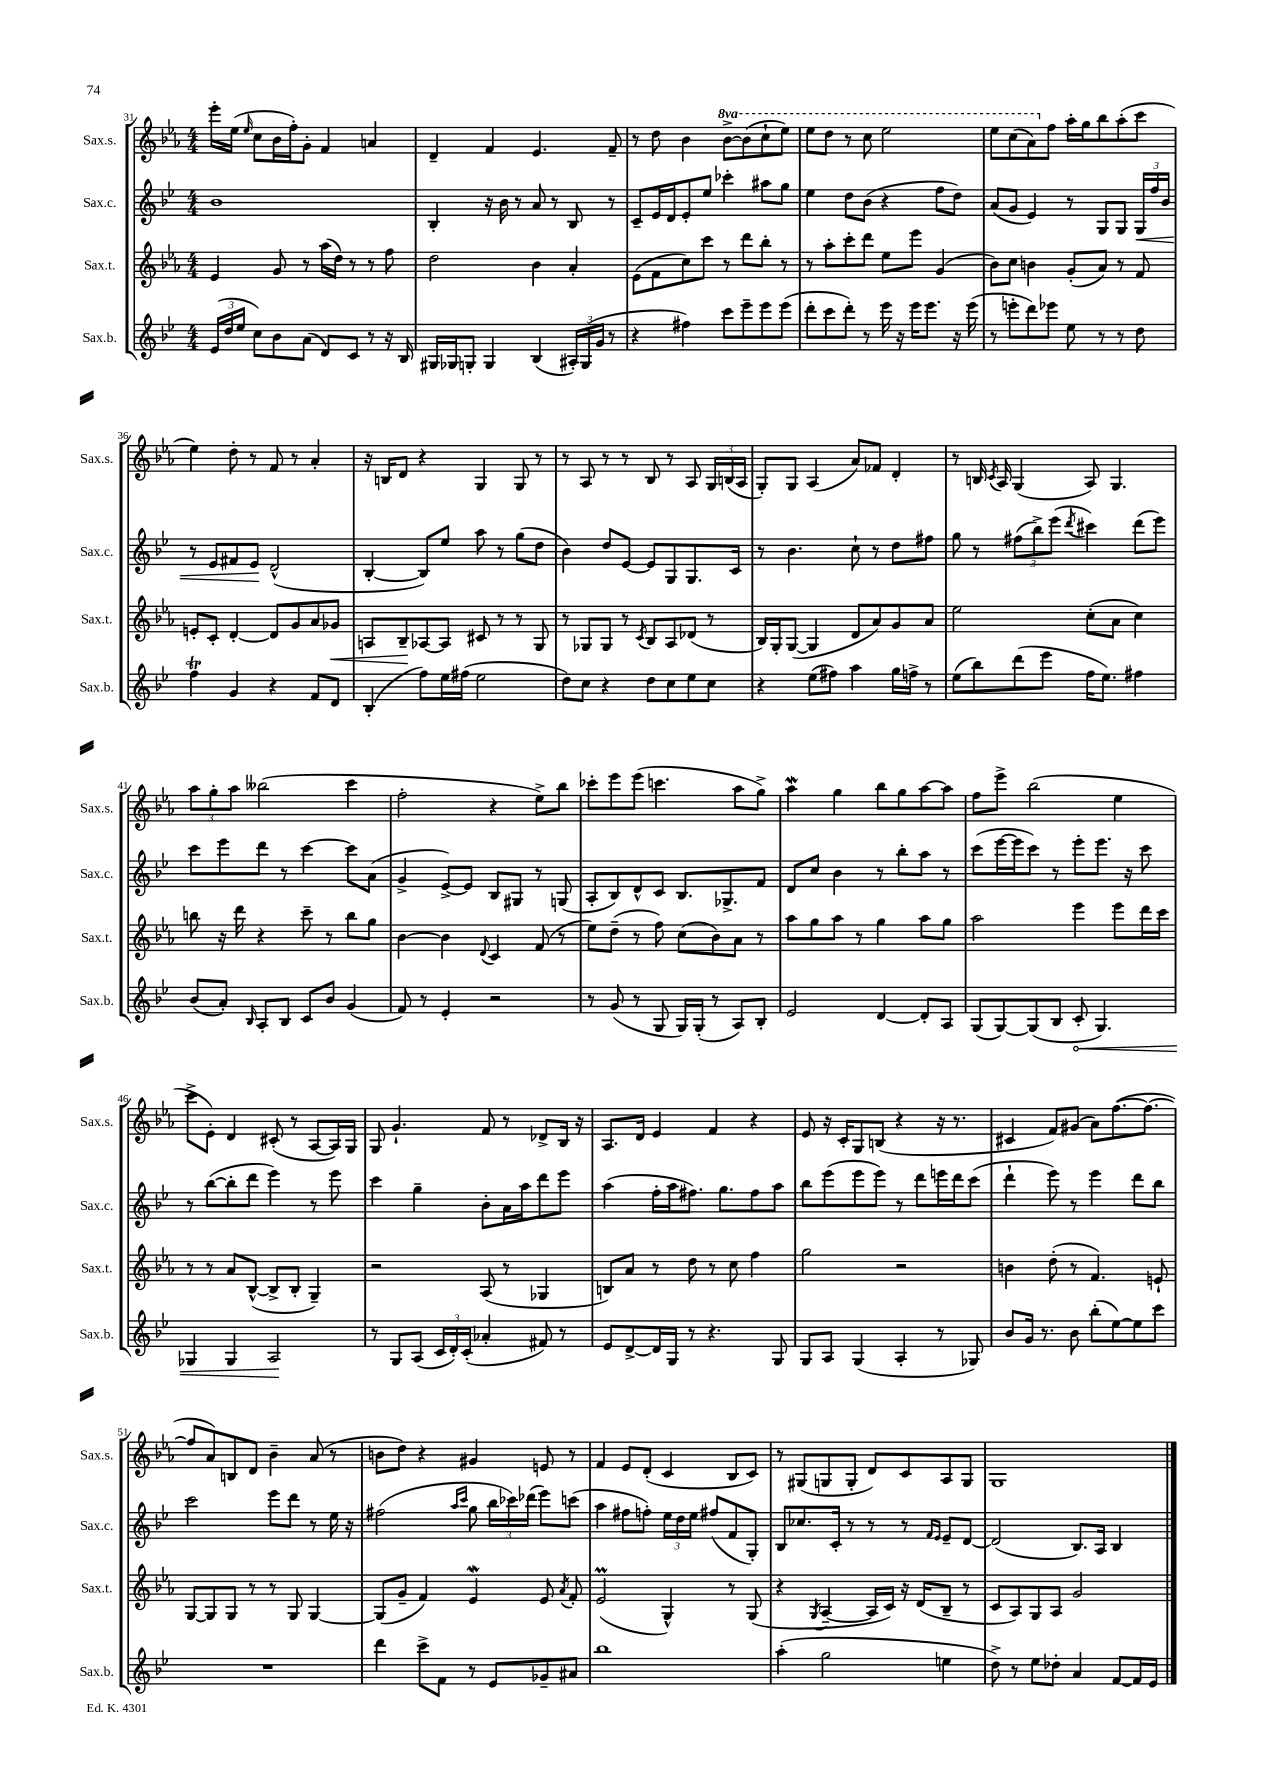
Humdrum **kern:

**kern	**dynam	**kern	**dynam	**kern	**dynam	**kern
*part4	*part4	*part3	*part3	*part2	*part2	*part1
*staff4	*staff4	*staff3	*staff3	*staff2	*staff2	*staff1
*I"Sax.b.	*	*I"Sax.t.	*	*I"Sax.c.	*	*I"Sax.s.
*I'Sax.b.	*	*I'Sax.t.	*	*I'Sax.c.	*	*I'Sax.s.
*clefG2	*	*clefG2	*	*clefG2	*	*clefG2
*k[b-e-]	*	*k[b-e-a-]	*	*k[b-e-]	*	*k[b-e-a-]
*M4/4	*	*M4/4	*	*M4/4	*	*M4/4
=31	=31	=31	=31	=31	=31	=31
(24e-/LL	.	4e-/	.	1b-	.	16eee-'\LL
24dd/	.	.	.	.	.	.
.	.	.	.	.	.	(16ee-\JJ
24ee-/JJ	.	.	.	.	.	.
.	.	.	.	.	.	16qqee-/
8cc\L)	.	.	.	.	.	8cc\L
8b-\	.	8g/	.	.	.	16b-\L
.	.	.	.	.	.	16ff'\J)
(8a\J	.	8r	.	.	.	8g'\J
8d/L)	.	(16aa-\LL	.	.	.	4f/
.	.	16dd\JJ)	.	.	.	.
8c/J	.	8r	.	.	.	.
8r	.	8r	.	.	.	4an/
16r	.	8ff\	.	.	.	.
16B-/	.	.	.	.	.	.
=32	=32	=32	=32	=32	=32	=32
16G#X/LL	.	2dd\	.	4B-'/	.	4d~/
16G-X/J	.	.	.	.	.	.
8Gn'/J	.	.	.	.	.	.
4G/	.	.	.	16r	.	4f/
.	.	.	.	16b-\	.	.
.	.	.	.	8r	.	.
(4B-/	.	4b-\	.	8a/	.	4.e-/
.	.	.	.	8r	.	.
24A#X'/LL)	.	4a-'/	.	8B-/	.	.
(24G/	.	.	.	.	.	.
24g/JJ	.	.	.	.	.	.
8r	.	.	.	8r	.	8f~/
=33	=33	=33	=33	=33	=33	=33
4r	.	(8e-\L	.	8c~/L	.	8r
.	.	8f\	.	16e-/L	.	8dd\
.	.	.	.	16d/J	.	.
4ff#X\)	.	8cc\)	.	8e-'/	.	4b-\
.	.	8ccc\J	.	8ee-/J	.	.
*	*	*	*	*	*	*8va
8ccc\L	.	8r	.	4ccc-X'\	.	[8bb-^\L
8eee-~\	.	8ddd\L	.	.	.	(8bb-\]
8eee-\	.	8bb-'\J	.	8aa#X\L	.	8ccc`\
(8eee-\J	.	8r	.	8gg\J	.	8eee-\J)
=34	=34	=34	=34	=34	=34	=34
8ddd'\L	.	8r	.	4ee-\	.	8eee-\L
8ccc\	.	8aa-'\L	.	.	.	8ddd\J
8ddd'\J)	.	8ccc'\	.	8dd\L	.	8r
8r	.	8ddd\J	.	(8b-\J	.	8ccc\
16eee-\	.	8ee-\L	.	4r	.	2eee-\
16r	.	.	.	.	.	.
16eee-\KL	.	8eee-\J	.	.	.	.
8.eee-\J	.	.	.	.	.	.
.	.	(4g/	.	8ff\L	.	.
16r	.	.	.	8dd\J)	.	.
(16eee-\	.	.	.	.	.	.
=35	=35	=35	=35	=35	=35	=35
8r	.	8b-\L)	.	(8a/L	.	8eee-\L
8eeen'\L	.	8cc\J	.	8g/J	.	(8ccc\
8ddd\)	.	4bn\	.	4e-/)	.	8aa-\)
*	*	*	*	*	*	*X8va
8eee-X\J	.	.	.	.	.	8ff\J
8ee-\	.	(8g'/L	.	8r	.	16aa-'\LL
.	.	.	.	.	.	16gg\J
8r	.	8a-/J)	.	8G/L	.	8bb-\
8r	.	8r	.	8G/J	.	(8aa-'\
!	!	!	!	!	!LO:HP:b	!
8dd\	.	8f/	.	24G/LL	<	8ccc\J
.	.	.	.	24ff/	.	.
.	.	.	.	24b-/JJ	.	.
!!LO:LB:g=z
=36	=36	=36	=36	=36	=36	=36
4ffT\	.	8en'/L	.	8r	.	4ee-\)
.	.	8c'/J	.	8e-/L	.	.
4g/	.	[4d'/	.	8f#X/	.	8dd'\
.	.	.	.	8e-/J	.	8r
4r	.	8d/L]	.	(2d^^/	[	8f/
.	.	8g/	.	.	.	8r
8f/L	.	8a-/	.	.	.	4a-'/
!	!	!	!LO:HP:b	!	!	!
8d/J	.	8g-X/J	<	.	.	.
=37	=37	=37	=37	=37	=37	=37
(4B-'/	.	8An/L	.	[4B-'/	.	16r
.	.	.	.	.	.	16Bn/KL
.	.	8B-~/	.	.	.	8d/J
8ff\L)	.	[8A-X/	[	8B-/L])	.	4r
16ee-\L	.	8A-/J]	.	8ee-/J	.	.
(16ff#X\JJ	.	.	.	.	.	.
2ee-\	.	8c#X/	.	8aa\	.	4G/
.	.	8r	.	8r	.	.
.	.	8r	.	(8gg\L	.	8G/
.	.	8G/	.	8dd\J	.	8r
=38	=38	=38	=38	=38	=38	=38
8dd\L)	.	8r	.	4b-\)	.	8r
8cc\J	.	8G-X/L	.	.	.	8A-/
4r	.	8G-/J	.	8dd/L	.	8r
.	.	8r	.	[8e-/J	.	8r
.	.	8qc/	.	.	.	.
8dd\L	.	8B-/L	.	8e-/L]	.	8B-/
8cc\	.	8A-/	.	8G/	.	8r
8ee-\	.	(8d-X/J	.	8.G/	.	8A-/
8cc\J	.	8r	.	.	.	24G/LL
.	.	.	.	.	.	(24Bn/
.	.	.	.	16c/Jk	.	.
.	.	.	.	.	.	24A-/JJ
=39	=39	=39	=39	=39	=39	=39
4r	.	16B-/LL)	.	8r	.	8G'/L)
.	.	16G'/J	.	.	.	.
.	.	([8G/J	.	4.b-\	.	8G/J
(8ee-\L	.	4G/]	.	.	.	(4A-/
8ff#X\J)	.	.	.	.	.	.
4aa\	.	8d/L	.	8cc`\	.	8a-/L)
.	.	8a-/)	.	8r	.	8f-X/J
16gg\LL	.	8g/	.	8dd\L	.	4d'/
16ffn^\JJ	.	.	.	.	.	.
8r	.	8a-/J	.	8ff#X\J	.	.
=40	=40	=40	=40	=40	=40	=40
(8ee-\L	.	2ee-\	.	8gg\	.	8r
8bb-\)	.	.	.	8r	.	16Bn/
.	.	.	.	.	.	8qc/
.	.	.	.	.	.	16A-/
(8ddd\	.	.	.	(12ff#X\L	.	(4G/
.	.	.	.	12bb-^\)	.	.
8eee-\J	.	.	.	.	.	.
.	.	.	.	(12eee-\J	.	.
.	.	.	.	8qddd/	.	.
16ff\KL	.	(8cc'\L	.	4ccc#X\)	.	8A-/)
8.ee-\J)	.	.	.	.	.	.
.	.	8a-\J	.	.	.	4.G/
4ff#X\	.	4cc\)	.	(8ddd\L	.	.
.	.	.	.	8eee-\J)	.	.
!!LO:LB:g=z
=41	=41	=41	=41	=41	=41	=41
(8b-/L	.	8bbn\	.	8ccc\L	.	12aa-\L
.	.	.	.	.	.	12gg'\
8a'/J)	.	16r	.	8eee-\	.	.
.	.	.	.	.	.	12aa-\J
.	.	16ddd\	.	.	.	.
16qqB-/	.	.	.	.	.	.
8A'/L	.	4r	.	8ddd\J	.	(2bb--X\
8B-/J	.	.	.	8r	.	.
8c/L	.	8ccc~\	.	[4ccc\	.	.
8b-/J	.	8r	.	.	.	.
(4g/	.	8bb\L	.	8ccc\L]	.	4ccc\
.	.	8gg\J	.	(8a\J	.	.
=42	=42	=42	=42	=42	=42	=42
8f/)	.	[4b-\	.	4g^/	.	2ff'\
8r	.	.	.	.	.	.
4e-'/	.	4b-\]	.	[8e-^/L)	.	.
.	.	.	.	8e-/J]	.	.
.	.	8qqd/	.	.	.	.
2r	.	4c/	.	8B-/L	.	4r
.	.	.	.	8G#X/J	.	.
.	.	(8f/	.	8r	.	8ee-^\L)
.	.	8r	.	(8Gn/	.	8bb-\J
=43	=43	=43	=43	=43	=43	=43
8r	.	8ee-\L)	.	8A'/L	.	8ccc-X'\L
(8g/	.	(8dd~\J	.	8B-/)	.	8eee-\
8r	.	8r	.	8d^^/	.	(8eee-\J
8G/	.	8ff\)	.	8c/J	.	4.cccn\
16G/LL)	.	(8cc\L	.	8.B-/L	.	.
(16G'/JJ	.	.	.	.	.	.
8r	.	8b-\)	.	.	.	.
.	.	.	.	8.G-X^/	.	.
8A/L)	.	8a-\J	.	.	.	8aa-\L
8B-'/J	.	8r	.	8f/J	.	8gg^\J)
=44	=44	=44	=44	=44	=44	=44
2e-/	.	8aa-\L	.	8d/L	.	4aa-w\
.	.	8gg\	.	8cc/J	.	.
.	.	8aa-\J	.	4b-\	.	4gg\
.	.	8r	.	.	.	.
[4d/	.	4gg\	.	8r	.	8bb-\L
.	.	.	.	8bb-'\L	.	8gg\
8d'/L]	.	8aa-\L	.	8aa\J	.	[8aa-\
8A/J	.	8gg\J	.	8r	.	8aa-\J]
=45	=45	=45	=45	=45	=45	=45
(8G/L	.	2aa-\	.	(8ccc\L	.	8ff\L
[8G/)	.	.	.	[16eee-\L	.	8eee-^\J
.	.	.	.	16eee-\J]	.	.
(8G/]	.	.	.	8ccc\J)	.	(2bb-\
8B-/J	.	.	.	8r	.	.
!	!LO:HP:b	!	!	!	!	!
8c'/	<	4eee-\	.	8eee-'\L	.	.
4.G/)	.	.	.	8.eee-\J	.	.
.	.	8eee-\L	.	.	.	4ee-\
.	.	.	.	16r	.	.
.	.	16ddd\L	.	8ccc\	.	.
.	.	16ccc\JJ	.	.	.	.
!!LO:LB:g=z
=46	=46	=46	=46	=46	=46	=46
4G-X/	.	8r	.	8r	.	8ccc^\L
.	.	8r	.	([8bb-\L	.	8e-'\J)
4G-/	.	8a-/L	.	8bb-'\]	.	4d/
.	.	([8B-^^/J	.	8ddd\J	.	.
2A/	.	8B-^/L]	.	4eee-\)	.	(8c#X'/
.	.	8B-'/J	.	.	.	8r
.	.	4G~/)	.	8r	.	[8A-/L
.	.	.	.	8eee-\	.	16A-/L])
.	.	.	.	.	.	16G/JJ
.	[	.	.	.	.	.
=47	=47	=47	=47	=47	=47	=47
8r	.	2r	.	4ccc\	.	8G/
8G/L	.	.	.	.	.	4.g`/
(8A/J	.	.	.	4gg~\	.	.
24c/LL	.	.	.	.	.	.
24d'/)	.	.	.	.	.	.
(24c'/JJ	.	.	.	.	.	.
4a-X'/	.	(8A-/	.	8b-'\L	.	8f/
.	.	8r	.	16a\L	.	8r
.	.	.	.	16aa\J	.	.
8f#X/)	.	4G-X/	.	8ddd\	.	8d-X^/L
8r	.	.	.	8eee-\J	.	16B-/Jk
.	.	.	.	.	.	16r
=48	=48	=48	=48	=48	=48	=48
8e-/L	.	8Bn/L)	.	(4aa\	.	8.A-/L
[8d^/	.	8a-/J	.	.	.	.
.	.	.	.	.	.	16d/Jk
16d/L]	.	8r	.	16ff'\LL	.	4e-/
16G/JJ	.	.	.	16aa\J	.	.
8r	.	8dd\	.	8.ff#X\J)	.	.
4.r	.	8r	.	.	.	4f/
.	.	.	.	8.gg\L	.	.
.	.	8cc\	.	.	.	.
.	.	4ff\	.	8ff#\	.	4r
8G/	.	.	.	8aa\J	.	.
=49	=49	=49	=49	=49	=49	=49
8G/L	.	2gg\	.	8bb-\L	.	8e-/
8A/J	.	.	.	(8eee-\	.	16r
.	.	.	.	.	.	16c'/KL
(4G/	.	.	.	8eee-\	.	8G/
.	.	.	.	8eee-\J)	.	(8Bn/J
4A'/	.	2r	.	8r	.	4r
.	.	.	.	8ddd\L	.	.
8r	.	.	.	16eeen\L	.	16r
.	.	.	.	16ddd\J	.	8.r
8G-X/)	.	.	.	(8ccc\J	.	.
=50	=50	=50	=50	=50	=50	=50
8b-/L	.	4bn\	.	4ddd`\	.	4c#X/
16g/Jk	.	.	.	.	.	.
8.r	.	.	.	.	.	.
.	.	(8dd'\	.	8eee-\)	.	8f/L)
8b-\	.	8r	.	8r	.	(8g#X/J
(8bb-'\L	.	4.f/)	.	4eee-\	.	8a-\L)
[8ee-\)	.	.	.	.	.	([8.ff\
8ee-\]	.	.	.	8ddd\L	.	.
.	.	.	.	.	.	8.ff\J_
8ccc\J	.	8en`/	.	8bb-\J	.	.
!!LO:LB:g=z
=51	=51	=51	=51	=51	=51	=51
1r	.	[8G/L	.	2ccc\	.	8ff/L]
.	.	8G/]	.	.	.	8a-/)
.	.	8G/J	.	.	.	8Bn/
.	.	8r	.	.	.	8d/J
.	.	8r	.	8eee-\L	.	4b-~\
.	.	8G/	.	8ddd\J	.	.
.	.	[4G/	.	8r	.	(8a-/
.	.	.	.	16ee-\	.	8r
.	.	.	.	16r	.	.
=52	=52	=52	=52	=52	=52	=52
4ddd\	.	(8G/L]	.	(2ff#X\	.	8bn\L
.	.	8g~/J	.	.	.	8dd\J)
8ccc^\L	.	4f/)	.	.	.	4r
8f\J	.	.	.	.	.	.
.	.	.	.	16qqaa/LL	.	.
.	.	.	.	16qqccc/JJ	.	.
8r	.	4e-w/	.	8gg\	.	4g#X/
8e-/L	.	.	.	24bb-\LL	.	.
.	.	.	.	24ccc-X\)	.	.
.	.	.	.	(24ddd-X\JJ	.	.
8g-X~/	.	8e-/	.	8eee-\L)	.	8en/
.	.	8qa-/	.	.	.	.
8a#X/J	.	8f'/	.	(8cccn\J	.	8r
=53	=53	=53	=53	=53	=53	=53
1bb-	.	(2e-M/	.	4aa\	.	4f/
.	.	.	.	8ff#X\L	.	8e-/L
.	.	.	.	8ffn'\J)	.	(8d'/J
.	.	4G^^/)	.	24ee-\LL	.	4c/
.	.	.	.	24dd\	.	.
.	.	.	.	24ee-\JJ	.	.
.	.	.	.	(8ff#X/L	.	.
.	.	8r	.	8f/	.	8B-/L
.	.	(8G/	.	8G'/J)	.	8c/J)
=54	=54	=54	=54	=54	=54	=54
(4aa'\	.	4r	.	8B-/L	.	8r
.	.	.	.	8.cc-X/	.	(8G#X/L
.	.	8qG/	.	.	.	.
2gg\	.	[4A-~/	.	.	.	8Gn/
.	.	.	.	16c'/Jk	.	.
.	.	.	.	8r	.	8G'/J
.	.	16A-/LL]	.	8r	.	8d/L)
.	.	16c/JJ)	.	.	.	.
.	.	16r	.	8r	.	8c/
.	.	(16d/KL	.	.	.	.
.	.	.	.	16qqf/LL	.	.
.	.	.	.	16qqe-/JJ	.	.
4een\	.	8B-~/J	.	8e-~/L	.	8A-/
.	.	8r	.	[8d/J	.	8G/J
=55	=55	=55	=55	=55	=55	=55
8dd^\)	.	8c/L	.	(2d/]	.	1G
8r	.	8A-/)	.	.	.	.
8ee-\L	.	8G/	.	.	.	.
8dd-X'\J	.	8A-/J	.	.	.	.
4a/	.	2g/	.	8.B-/L)	.	.
.	.	.	.	16A/Jk	.	.
[8f/L	.	.	.	4B-/	.	.
16f/L]	.	.	.	.	.	.
16e-/JJ	.	.	.	.	.	.
==	==	==	==	==	==	==
*-	*-	*-	*-	*-	*-	*-
